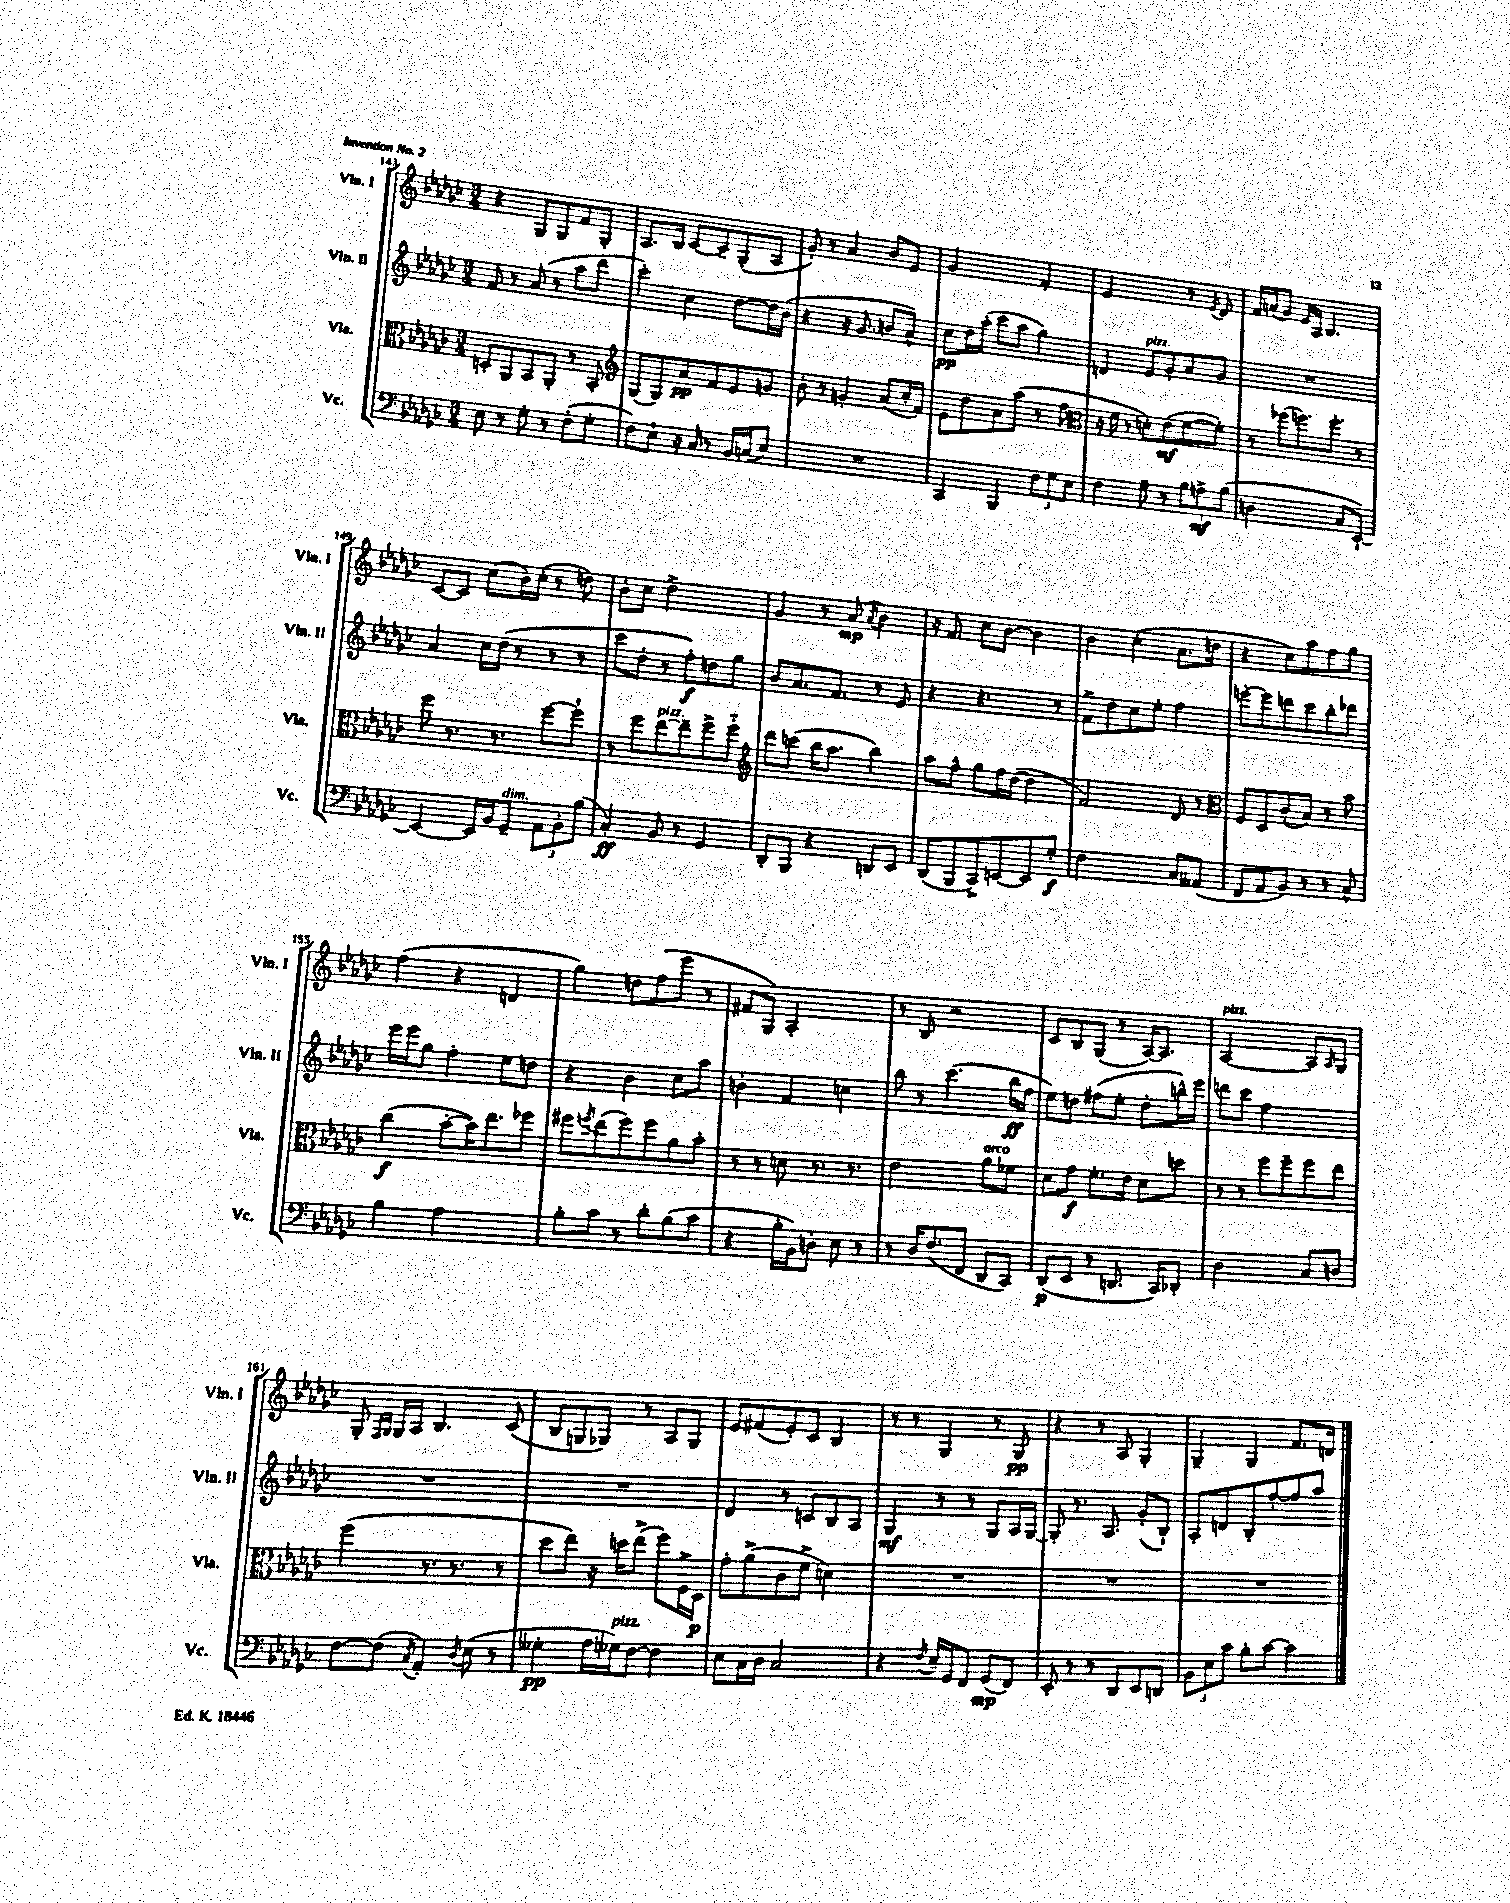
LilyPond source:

<<
\new StaffGroup <<
\new Staff = "s0" \with { instrumentName = "Vln. I" shortInstrumentName = "Vln. I" } {
    \clef treble \key ges \major \numericTimeSignature \time 3/4
    r4 ges8 ges8 f'8 ges8-. |
    aes8. bes16 ces'8~ ces'8-- ges8-.( aes8 |
    ges'8-.) r8 aes'4 bes'8 ees'8 |
    ges'2 f'4-. |
    ees'2 r8 \acciaccatura { ees'8 } des'8 |
    f'16 a'16( ges'8) ees'16 aes16 bes4. |
    ces'8~ ces'8 ces''8( bes'16) ces''16-.( r8 d''8) |
    bes'8-. ces''8 des''2-> |
    ges'4 r8 aes'8\mp( \acciaccatura { aes'8 } bes'4) |
    r16 f'8. ces''8 bes'8~ bes'4 |
    bes'4 ces''4-.( aes'8. d''16 |
    r4 ces''8) aes''8 f''8 ges''8 |
    f''4( r4 d'4 |
    ges''4) d''8 f''8( ees'''8 r8 |
    fis'8 ges8) aes2-. |
    r8 bes8 r2 |
    ces'8 bes8 ges8( r8 aes16~) aes8. |
    aes2~^\markup { \italic "pizz." } aes8 \grace { aes16 } ges8 |
    ges8-. \grace { f16 ges16 } ges16 aes16 bes4. ces'8( |
    bes8 g8 ges8) r8 aes8 ges8 |
    ees'8 fis'8( ees'8-.) ces'8 bes4 |
    r8 r8 ges4 r8 ges8\pp |
    r4 r8 aes8 ges4-. |
    ges4-- ges4 f'8. d'16 \bar "|." |
}
\new Staff = "s1" \with { instrumentName = "Vln. II" shortInstrumentName = "Vln. II" } {
    \clef treble \key ges \major \numericTimeSignature \time 3/4
    f'8 r8 aes'8( r8 aes''8 des'''8 |
    ces'''4-.) ces''4 des''8~ des''16 bes'16( |
    r4 r16 ges'8. b'8 aes'8-^) |
    ces''8\pp des''16 aes''16-.( ces'''8 aes''8 ges''4) |
    d'4 ees'8^\markup { \italic "pizz." } ges'8-. aes'8 ges'8 |
    R2. |
    aes'4 ces''16 des''16( r8 r8 r8 |
    ces'''8 des''8-. r8 f''8-.\f) d''8 ges''8 |
    bes'8 aes'8. f'8. r8 ees'8 |
    r4 r4. r8 |
    f'8-> des''8 ces''8 ees''8-. f''4 |
    e'''8~-. e'''8 d'''8 ces'''8 bes''8-. des'''8 |
    ees'''16 ees'''16 ges''8 f''4-. ees''8 d''8 |
    r4 bes'4 ces''8 aes''8 |
    b'4-. f'4 c''4 |
    bes''8 r8 ces'''4.( bes''16\ff f''16 |
    ees''8) d''8 fis''8( ees''8-. d''8-. b''16-^) ees'''16 |
    d'''8 ces'''8 f''2 |
    R2. |
    R2. |
    des'4 r8 c'8 bes8 aes8 |
    ges4\mf r8 r8 ges8 aes16 ges16~ |
    ges8-. r8. aes8. ges'8-.( bes8-!) |
    aes8-. d'8 bes8-. f''8~-. f''8 aes''8 \bar "|." |
}
\new Staff = "s2" \with { instrumentName = "Vla." shortInstrumentName = "Vla." } {
    \clef alto \key ges \major \numericTimeSignature \time 3/4
    d8-. aes,8 bes,8 aes,8-. r8 bes,8-. |
    \clef treble ges8( ges8) aes'8\pp f'8 ees'8 g'8 |
    bes'8-. r8 g'4-. aes'8( ces''16-. f'16) |
    ees'8 des''8 aes'8 aes''8( r8 f''8 |
    \clef alto r16 f'16 r8 d'8-.) ees'8\mf( f'8~ f'8-.) |
    r8 fes''8( f''8.) f''8.-. r8 |
    f''8 r8. r8. f''8~ f''8-! |
    r8 f''8 ees''8~^\markup { \italic "pizz." } ees''8-- f''8-> f''8-_ |
    \clef treble des'''8 c'''8( bes''16 aes''8. bes''4) |
    aes''8 f''8-^ ges''8 f''16 des''16~( des''4 |
    f'2) des'8 r8 |
    \clef alto f8 des8 ces'8-.( bes8) r8 bes'8 |
    ces''4\f( bes'8~-. bes'16) ees''8. fes''8 |
    fis''8 \acciaccatura { f''8 } ees''8( f''8) f''8 aes'8 bes'8-. |
    r8 r8 d'8 r8. r8. |
    ees'2 aes'8^\markup { \italic "arco" } fes'8 |
    des'8 ges'8\f f'8.-. ees'16 des'8 d''8 |
    r8 r8 f''8 f''8-- f''8 ees''8 |
    f''4( r8. r8. r8 |
    des''8 ees''8) r16 d''16 ees''8->( f''8) f16-> des16\p |
    ges'8-. aes'8->( ces'8 f'8-> d'4) |
    R2. |
    R2. |
    R2. \bar "|." |
}
\new Staff = "s3" \with { instrumentName = "Vc." shortInstrumentName = "Vc." } {
    \clef bass \key ges \major \numericTimeSignature \time 3/4
    ees8 r8 ges8-. r8 f8-.( ges8-. |
    f8) ees8-! r16 ces16 r8 bes,16 c16( ees8) |
    R2. |
    ces,4 bes,,4 \tuplet 3/2 { f8 ges8 ees8 } |
    f4 ges8-- r8 \tuplet 3/2 { bes8 a8->\mf bes8( } |
    d2 ces8 ees,8~-!) |
    ees,4~ ees,16 bes,16 ges,8--^\markup { \italic "dim." } \tuplet 3/2 { aes,8 bes,8-. bes8( } |
    ces4-.\ff) bes,8 r8 ges,4 |
    des,8-. bes,,8 r4 d,8 ees,8 |
    des,8( bes,,8 ces,8->) e,8~ e,8 ges8-.\f |
    f2 ces8 aeses,8( |
    f,8 aes,8 bes,8) r8 r8 ces8-^ |
    bes4 aes2 |
    bes8-. ces'8 r8 des'8-. bes8( ces'8 |
    r4 bes16-. bes,16) d8-. ees8 r8 |
    r8 des16 f8.( f,8 des,8 ces,8) |
    des,8\p( ees,8 r8 d,8. ces,16) des,8-. |
    des2 ces8 d8 |
    f8~ f8( \acciaccatura { ces8 } aes,4-.) \acciaccatura { des8 } ees8( r8 |
    geses4-.\pp aes16 ges16^\markup { \italic "pizz." }) f8~ f4 |
    ees8 ces16 des16 ces2 |
    r4 \acciaccatura { f8 } ees16-- ges,16 f,8 ges,8\mp( f,8) |
    ees,8-. r8 r8 des,8 ees,8 d,8 |
    \tuplet 3/2 { bes,8 ees8 ces'8 } bes8-. ces'8~ ces'4 \bar "|." |
}
>>
>>
\layout { \context { \Score currentBarNumber = #143 } }
